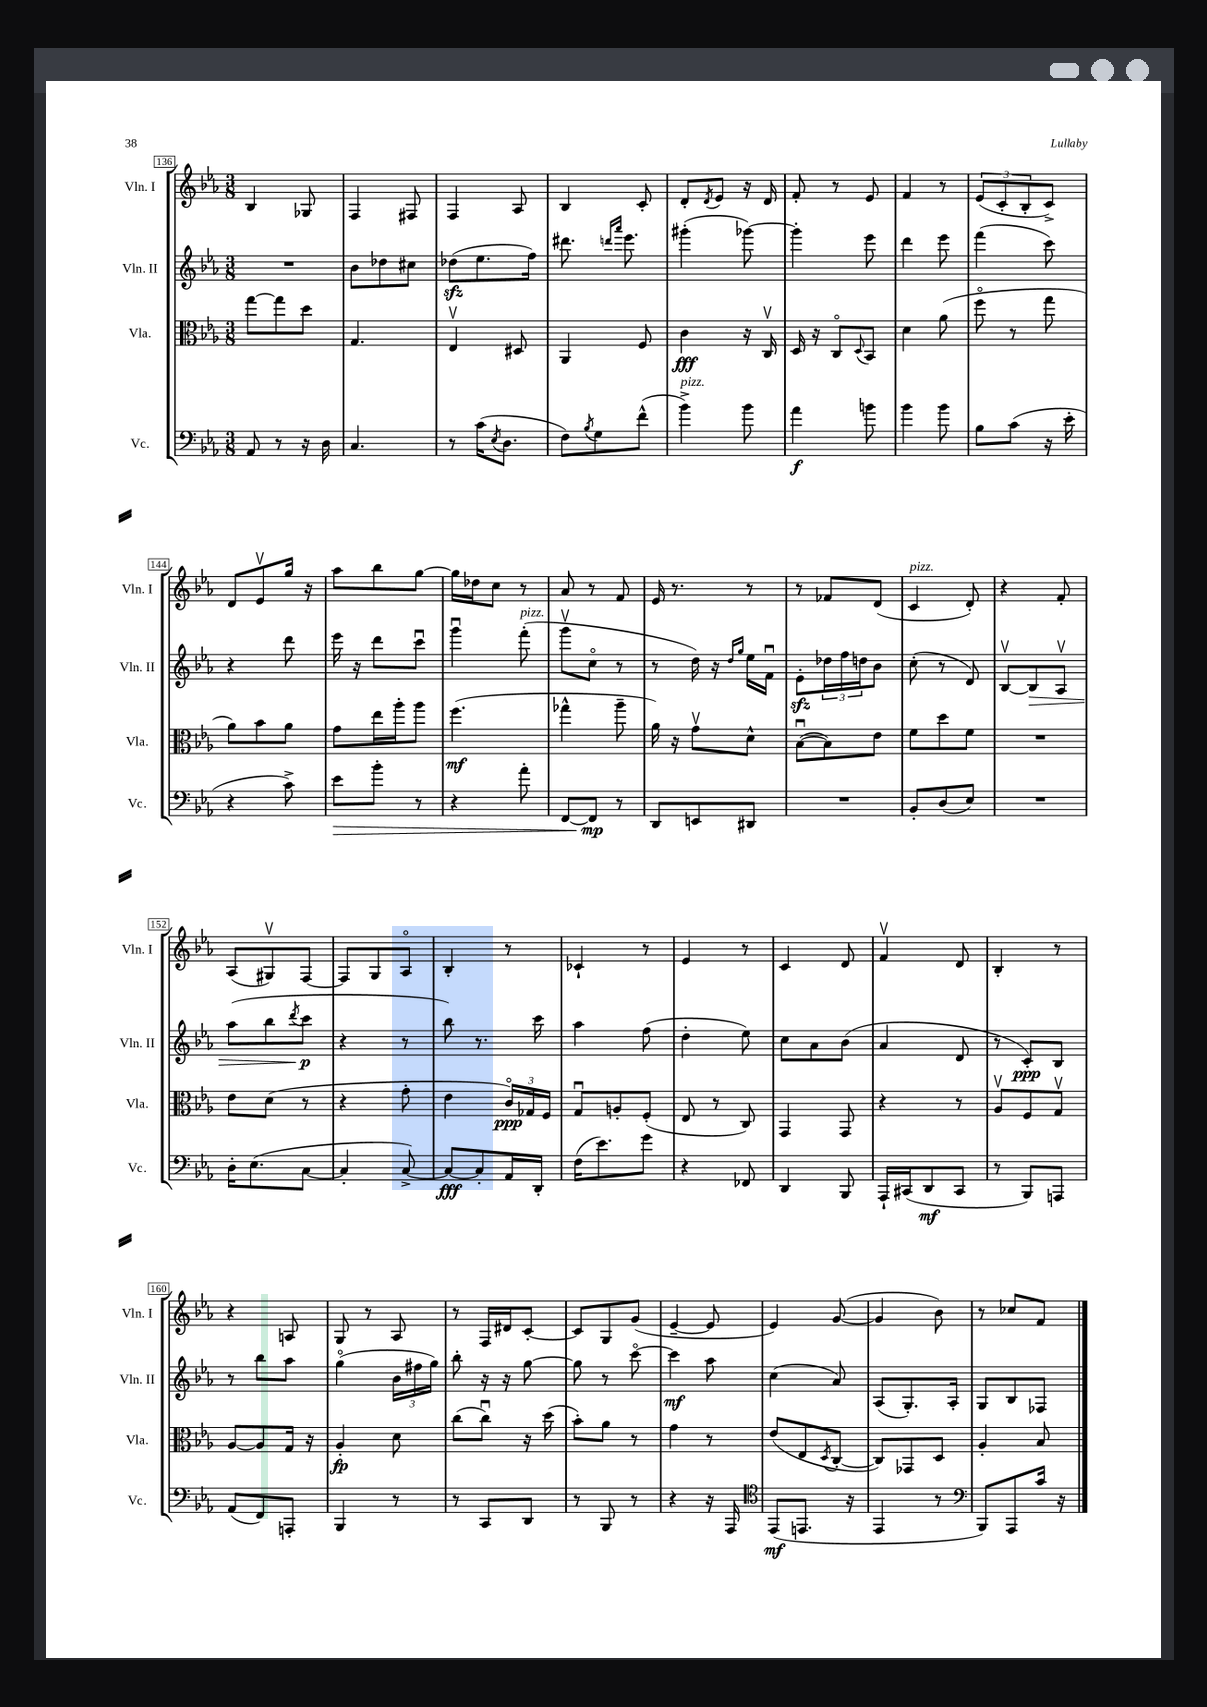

**kern	**kern	**kern	**kern
*staff4	*staff3	*staff2	*staff1
*clefF4	*clefC3	*clefG2	*clefG2
*k[b-e-a-]	*k[b-e-a-]	*k[b-e-a-]	*k[b-e-a-]
*M3/8	*M3/8	*M3/8	*M3/8
8AA-	[8gg	4.r	4B-
8r	8gg]	.	.
16r	8dd	.	8G-
16D	.	.	.
=	=	=	=
4.C	4.G	8b-	4F
.	.	8dd-	.
.	.	8cc#	8F#
=	=	=	=
8r	4E-v	(8dd-	4F
(16c	.	8.ee-	.
8qE-	.	.	.
8.D	.	.	.
.	8D#	.	8A-
.	.	16ff)	.
=	=	=	=
8F)	4AA-	8.ddd#	4B-
8qB-	.	.	.
8G	.	.	.
.	.	16qqddd	.
.	.	16qqaaa-	.
.	.	8.eee-	.
(8f^^	8F	.	8c'
=	=	=	=
4b-^)	4c	(4ggg#'	8d'
.	.	.	8qd
.	.	.	8e-
8b-	16r	[8ggg-)	16r
.	16Cv	.	16d
=	=	=	=
4a-	16D	4ggg-']	8f'
.	16r	.	.
.	8Co	.	8r
.	8qqD	.	.
8b	8BB-	8eee-	8e-
=	=	=	=
4b-	4d	4ddd	4f
8b-	(8a-	8eee-	8r
=	=	=	=
8B-	8ffo	(4fff	(12e-
.	.	.	12c'
(8c	8r	.	.
.	.	.	12B-'
16r	8gg	8ccc)	8c^)
16e-'	.	.	.
=	=	=	=
4r	8a-)	4r	8d
.	8b-	.	8e-v
8c^)	8a-	8ddd	16gg
.	.	.	16r
=	=	=	=
8e-	8g	16eee-	8aa-
.	.	16r	.
8b-'	16ee-	8ddd	8bb-
.	16aa-'	.	.
8r	8aa-	8cccu	[8gg
=	=	=	=
4r	(4.ff	4gggu	16gg]
.	.	.	16dd-
.	.	.	8cc
8a-'	.	(8fff'	8r
=	=	=	=
[8FF	4gg-^^	8gggv	8a-
8FF]	.	8cco	8r
8r	8aa-~	8r	8f
=	=	=	=
8DD	16a-)	8r	16e-
.	16r	.	8.r
8EE	8gv	16dd)	.
.	.	16r	.
.	.	16qqdd	.
.	.	16qqgg	.
8DD#	8d^^	16ee-	8r
.	.	16fu	.
=	=	=	=
4.r	([8B-u	8e-'	8r
.	8B-])	24dd-	8f-
.	.	24ff	.
.	.	24dd	.
.	8e-	8b-	(8d
=	=	=	=
8BB-'	8f	(8cc'	4c
(8D	8dd	8r	.
8E-)	8f	8d)	8d')
=	=	=	=
4.r	4.r	[8B-v	4r
.	.	8B-]	.
.	.	8A-v	8f'
=	=	=	=
16D'	8e-	(8aa-	(8A-
(8.E-	.	.	.
.	(8d	8bb-	8G#v)
.	.	8qddd	.
[8C	8r	8ccc	[8F
=	=	=	=
4C']	4r	4r	8F]
.	.	.	8G
[8C^)	8g'	8r	8A-o
=	=	=	=
8C_	4e-	8bb-)	4B-'
8C']	.	8.r	.
16AA-	24co)	.	8r
.	24G-	.	.
16DD'	.	16ccc	.
.	24F	.	.
=	=	=	=
(16F	8Gu	4aa-	4c-`
8.e-)	.	.	.
.	8A'	.	.
8g	(8F'	(8ff	8r
=	=	=	=
4r	8E-	4dd'	4e-
.	8r	.	.
8FF-	8C)	8ee-)	8r
=	=	=	=
4DD	4GG	8cc	4c
.	.	8a-	.
8BBB-	8GG	(8b-	8d
=	=	=	=
16AAA-`	4r	4a-	4fv
(16CC#	.	.	.
8DD	.	.	.
8CC#	8r	8d	8d
=	=	=	=
8r	8A-v	8r	4B-'
8BBB-)	8F	8c')	.
8AAA	8Gv	8B-	8r
=	=	=	=
(8AA-	[8A-	8r	4r
8FF)	8A-]	8bb-	.
8AAA'	16G	8aa-	8A
.	16r	.	.
=	=	=	=
4BBB-	4A-'	(4ggo	8G
.	.	.	8r
8r	8d	24b-	8A-
.	.	24ff#	.
.	.	24gg)	.
=	=	=	=
8r	(8cc	8bb-'	8r
8CC	8ccu)	16r	16F
.	.	16r	16d#
8DD	16r	[8gg	[8c'
.	(16dd	.	.
=	=	=	=
8r	8b-')	8gg]	8c]
8BBB-	8a-	8r	8G
8r	8r	[8ccco	(8g
=	=	=	=
4r	4g	4ccc]	[4e-~
16r	8r	8aa-	8e-]
16AAA-	.	.	.
=	=	=	=
*clefC4	*	*	*
(8EE-	(8e-	(4cc	4e-)
8.EE	8E-	.	.
.	8qD	.	.
.	[8C'	8a-)	([8g
16r	.	.	.
=	=	=	=
4EE-	8C])	(8A-	4g]
.	8GG-	8.G')	.
8r	8D	.	8b-)
.	.	16A-'	.
=	=	=	=
*clefF4	*	*	*
8BBB-)	4A-'	8G	8r
8AAA-	.	8B-	8cc-
16c	8B-	8F-	8f
16r	.	.	.
==	==	==	==
*-	*-	*-	*-
